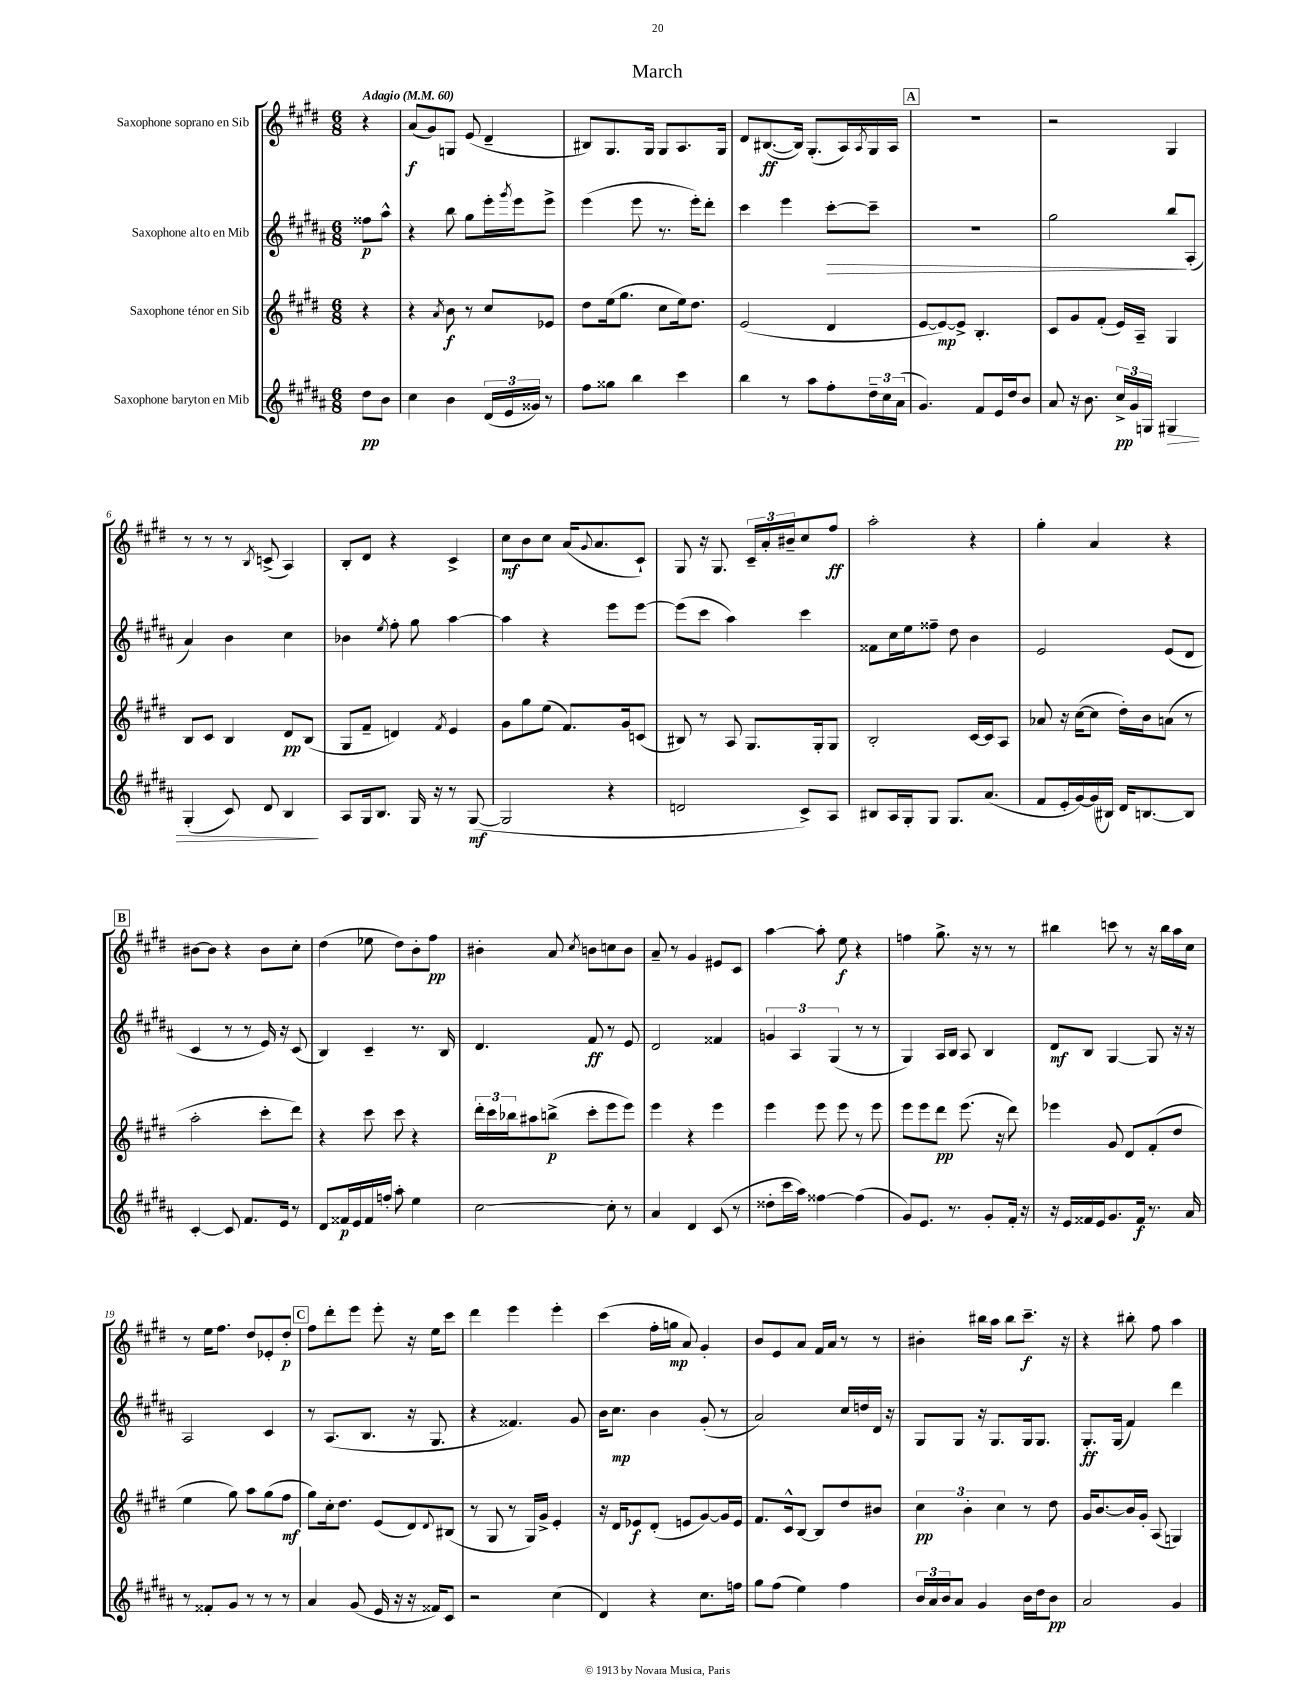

**kern	**kern	**kern	**kern
*staff4	*staff3	*staff2	*staff1
*clefG2	*clefG2	*clefG2	*clefG2
*k[f#c#g#d#a#]	*k[f#c#g#d#]	*k[f#c#g#d#a#]	*k[f#c#g#d#]
*M6/8	*M6/8	*M6/8	*M6/8
*MM60	*MM60	*MM60	*MM60
8dd#\L	4r	8ff##\L	4r
8b\J	.	8aa#^^\J	.
=	=	=	=
4cc#\	4r	4r	(8a/L
.	.	.	8g#/)
.	8qa/	.	.
4b\	8b\	8bb\	8G/J
.	8r	8gg#\L	(8e/
(24d#/LL	8cc#/L	16eee'\L	4d#~/
24e/	.	.	.
.	.	8qggg#/	.
.	.	16eee\J	.
24g##/JJ)	.	.	.
8r	8e-/J	8eee^\J	.
=	=	=	=
8ff#\L	8dd#\L	(4eee\	8B#/L)
8gg##\J	(16ee\k	.	8.G#/
.	8.gg#\J	.	.
4bb\	.	8eee\	.
.	.	.	16G#/Jk
.	8cc#\L	8.r	8G#/L
4ccc#\	16ee\k)	.	8.A/
.	8.dd#\J	16eee'\LK)	.
.	.	8ddd#'\J	.
.	.	.	16G#/Jk
=	=	=	=
4bb\	(2e/	4ccc#\	8d#/L
.	.	.	([8.B#/
8r	.	4eee\	.
.	.	.	16B#/]Jk)
8aa#\L	.	.	(8.G#'/L
8ff#'\	4d#/	[8ccc#'\L	.
.	.	.	16A/L)
.	.	.	8qA/
24dd#~\L	.	8ccc#~\]J	16G#/
24cc#\	.	.	.
.	.	.	16A/JJ
(24a#\JJ	.	.	.
=	=	=	=
4.g#/)	[8e/L	2.r	2.r
.	8e/_)	.	.
.	8e^/]J	.	.
8f#/L	4.B'/	.	.
16e/L	.	.	.
16dd#/J	.	.	.
8b/J	.	.	.
=	=	=	=
8a#/	8c#/L	2gg#\	2r
16r	8g#/	.	.
8.b\	.	.	.
.	(8f#'/J	.	.
24cc#^/LL	16e/LL)	.	.
24g#/	.	.	.
.	16A~/JJ	.	.
24G/JJ	.	.	.
4G#/	4G#/	8bb/L	4G#/
.	.	(8A#'/J	.
=	=	=	=
(4G#'/	8B/L	4a#/)	8r
.	8c#/J	.	8r
8c#/)	4B/	4b\	8r
.	.	.	8qB/
8d#/	.	.	(8c^/
4B/	8d#/L	4cc#\	4A/)
.	(8B/J	.	.
=	=	=	=
8A#/L	8G#/L	4b-\	8B'/L
16G#/k	8f#~/J	.	8d#/J
8.B/J	.	.	.
.	.	8qee/	.
.	4d/)	8ff#'\	4r
16G#/	.	8gg#\	.
16r	.	.	.
.	8qf#/	.	.
8r	4e/	[4aa#\	4c#^/
([8G#/	.	.	.
=	=	=	=
2G#/]	8g#\L	4aa#\]	8cc#\L
.	8gg#\	.	8b\
.	(8ee\J	4r	8cc#\J
.	8.f#/L)	.	(16a/LK
.	.	.	8qqg#/
.	.	.	8.a/
4r	.	8eee\L	.
.	16g#/k	.	.
.	(8c/J	[8eee\J	8c#`/J)
=	=	=	=
2d/	8B#/)	(8eee\]L	8G#/
.	8r	8ccc#\J	16r
.	.	.	8.G#/
.	8A/	4aa#\)	.
.	8.G#/L	.	24c#~/LL
.	.	.	24a'/
.	.	.	24b#~/J
8c#^/L)	.	4ccc#\	8cc#/
.	16G#'/k	.	.
8A#/J	8G#/J	.	8ff#/J
=	=	=	=
8B#/L	2B'/	8f##\L	2aa'\
16A#/L	.	16cc#\L	.
16G#'/J	.	16ee\J	.
8G#/J	.	8ff##~\J	.
8.G#/L	.	8dd#\	.
.	[16c#/LL	4b\	4r
(8.a#/J	16c#/]J	.	.
.	8A/J	.	.
=	=	=	=
8f#/L	8a-/	2e/	4gg#'\
16e'/L	16r	.	.
[16g#/)	([16cc#\LK	.	.
(16g#/]	8cc#\]J	.	4a/
16B#/JJ)	.	.	.
16d#/LK	16dd#'\LL)	.	.
[8.B/	16b\J	.	.
.	(8a\J	(8e/L	4r
8B/]J	8r	8d#/J	.
=	=	=	=
[4c#'/	2aa'\	4c#/	[8b#\L
.	.	.	8b#\]J
8c#/]	.	8r	4r
8.f#/L	.	8r	.
.	8ccc#'\L	16e/)	8b#\L
16e/Jk	.	16r	.
8r	8ddd#\J)	(8c#/	8cc#'\J
=	=	=	=
8d#/L	4r	4B/)	(4dd#\
16f##/L	.	.	.
16e/	.	.	.
16f##/	8ccc#\	4c#~/	8ee-\
16ff'/JJ	.	.	.
8aa#'\	8ccc#\	.	8dd#\L)
4ee\	4r	8.r	8b'\
.	.	.	8ff#\J
.	.	16B/	.
=	=	=	=
[2cc#\	24ddd#'\LL	4.d#/	4b#'\
.	24ccc#\	.	.
.	24bb-\J	.	.
.	8aa#\	.	.
.	(8bb^\J	.	8a/
.	.	.	8qcc#/
.	8ccc#'\L	8f#/	8b\L
8cc#'\]	8eee\	8r	8cc\
8r	8eee\J)	8e/	8b\J
=	=	=	=
4a#/	4eee\	2d#/	8a~/
.	.	.	8r
4d#/	4r	.	4g#/
(8c#/	4eee\	4f##/	8e#/L
8r	.	.	8c#/J
=	=	=	=
8dd##'\L	4eee\	6g/	[4aa\
16ccc#\L	.	.	.
.	.	6A#/	.
16aa#\JJ)	.	.	.
[4ff##\	8eee\	.	8aa'\]
.	.	(6G#/	.
.	8eee\	.	8ee\
(4ff##\]	8r	8r	4r
.	8eee\	8r	.
=	=	=	=
8g#/L)	8eee\L	4G#/)	4ff\
8.e/J	8eee\	.	.
.	8ddd#\J	16A#/LL	8.gg#^\
8.r	.	16B/JJ	.
.	(8.eee\	8A#/	.
.	.	.	16r
8g#'/L	.	4B/	8r
.	16r	.	.
16f#'/Jk	8ddd#\)	.	8r
16r	.	.	.
=	=	=	=
16r	4eee-\	8d#/L	4bb#\
16e/LL	.	.	.
16f##/	.	8B/J	.
16e/J	.	.	.
8.g#/	8g#/	[4G#/	8ccc\
.	8d#/L	.	8r
16f##/Jk	.	.	.
8.r	(8f#'/	8G#/]	16r
.	.	.	16bb#\LL
.	8dd#/J	16r	16aa\
16a#/	.	16r	16cc#\JJ
=	=	=	=
8r	4ee\	2A#/	8r
8f##'/L	.	.	16ee\LK
.	.	.	8.ff#\J
8g#/J	8gg#\)	.	.
8r	8aa\L	.	8dd#/L
8r	(8gg#\	4c#/	8e-'/
8r	8ff#\J	.	8dd#'/J
=	=	=	=
4a#/	8gg#\L)	8r	8ff#\L
.	16cc#'\k	(8.A#/L	8ddd#'\
.	8.dd#\J	.	.
(8g#/	.	.	8eee\J
.	.	8.B/J	.
16e/	(8e/L	.	8eee'\
16r	.	.	.
16r	8d#/)	16r	16r
16f##/LK)	.	8.G#/	16ee\LK
.	8qqd#/	.	.
8c#/J	(8B#/J	.	8ccc#\J
=	=	=	=
2r	8r	4r	4ddd#\
.	8G#/	.	.
.	8r	4.f##/)	4eee\
.	16G#/LL)	.	.
.	16g#^/JJ	.	.
(4cc#\	4e'/	.	4eee'\
.	.	8g#/	.
=	=	=	=
4d#/)	16r	16b\LK	(4ccc#\
.	16d#/LK	8.cc#\J	.
.	8e-/	.	.
4r	(8d#'/J	4b\	16ff#'\LL
.	.	.	16gg\JJ
.	8e/L	.	8a/)
8.cc#\L	[8g#/)	(8g#'/	4g#'/
.	16g#/]L	8r	.
16ff\Jk	16e/JJ	.	.
=	=	=	=
8gg#\L	8.f#/L	2a#/)	8b/L
(8ff#\J	.	.	8e/
.	16c#^^/k	.	.
4ee\)	[8B/J	.	8a/J
.	8B/]L	.	16f#/LL
.	.	.	16a/JJ
4ff#\	8dd#/	16cc#/LL	8r
.	.	16dd/	.
.	8b#/J	16d#/JJ	8r
.	.	16r	.
=	=	=	=
24b/LL	6cc#\	8G#/L	4b#'\
24a#/	.	.	.
24b/J	.	.	.
8a#/J	.	8G#/J	.
.	6b'\	.	.
4g#/	.	16r	16bb#\LL
.	.	8.G#/L	16aa\JJ
.	6cc#\	.	.
.	.	.	8bb#\L
16b\LL	8r	16G#/k	8.ccc#~\J
16dd#\J	.	8.G#/J	.
8b\J	8dd#\	.	.
.	.	.	16r
=	=	=	=
2a#/	16g#/LK	8.G#'/L	4r
.	[8.b/	.	.
.	.	(16G#/Jk	.
.	16b/]L	4f#/)	8bb#'\
.	16g#'/JJ	.	.
.	(8A/	.	8ff#\
4g#/	4G/)	4ddd#\	4aa\
==	==	==	==
*-	*-	*-	*-
